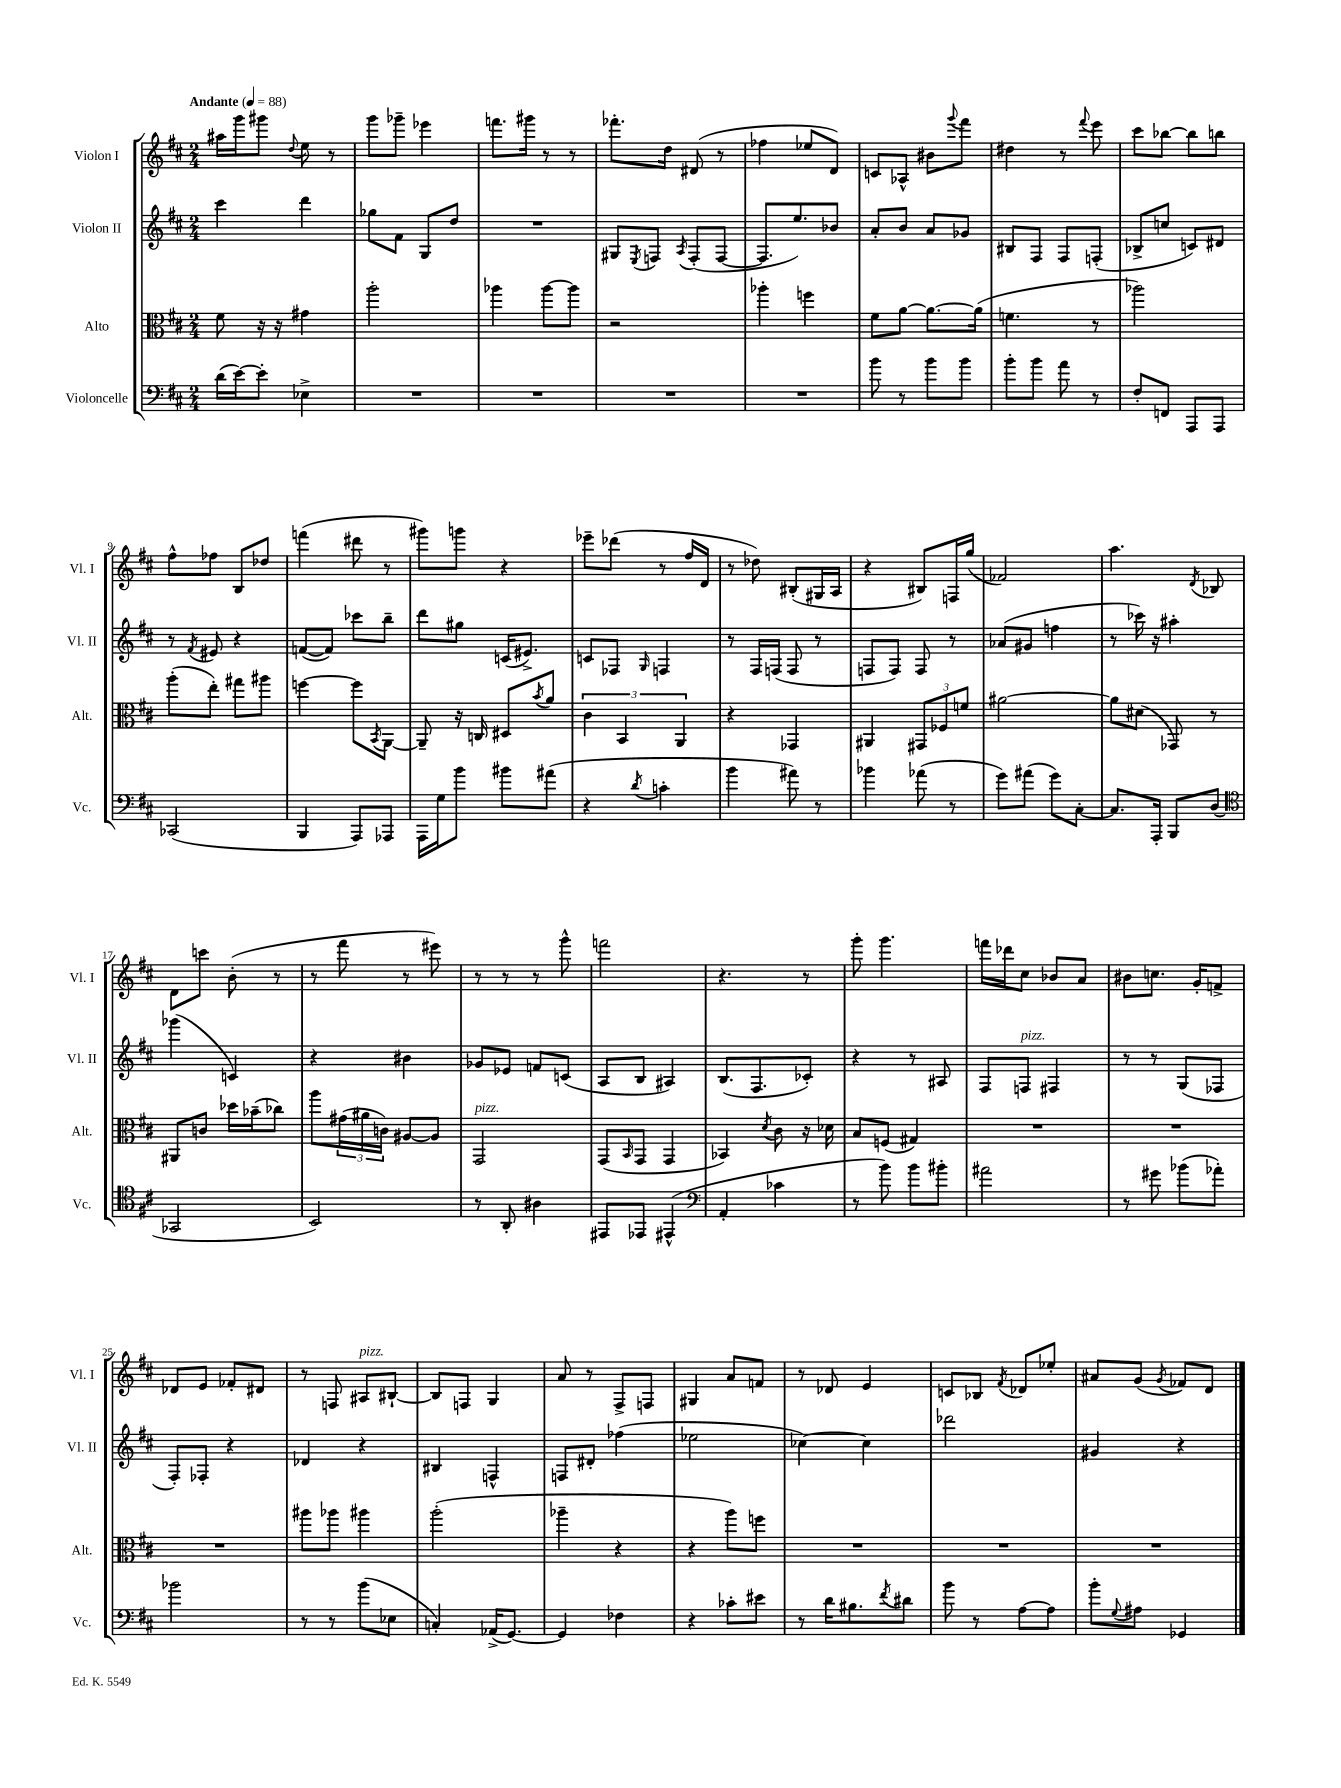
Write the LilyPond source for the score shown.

<<
\new StaffGroup <<
\new Staff = "s0" \with { instrumentName = "Violon I" shortInstrumentName = "Vl. I" } {
    \clef treble \key d \major \numericTimeSignature \time 2/4 \tempo "Andante" 4 = 88
    ais''16 g'''16 gis'''8 \appoggiatura { d''8 } e''8 r8 |
    g'''8 ges'''8-- ees'''4 |
    f'''8. gis'''16 r8 r8 |
    fes'''8.-. d''16 dis'8( r8 |
    fes''4 ees''8 d'8) |
    c'8 aes8-^ bis'8 \appoggiatura { g'''8 } fis'''8 |
    dis''4 r8 \appoggiatura { fis'''8 } e'''8 |
    cis'''8 bes''8~ bes''8 b''8 |
    fis''8-^ fes''8 b8 des''8 |
    f'''4( dis'''8 r8 |
    gis'''8) g'''8 r4 |
    ees'''8-- des'''8( r8 fis''16 d'16 |
    r8 des''8) bis8-.( gis16 a16 |
    r4 bis8) f16 g''16( |
    fes'2) |
    a''4. \acciaccatura { d'8 } bes8 |
    d'8 c'''8 b'8-.( r8 |
    r8 fis'''8 r8 eis'''8) |
    r8 r8 r8 g'''8-^ |
    f'''2 |
    r4. r8 |
    g'''8-. g'''4. |
    f'''16 des'''16 cis''8 bes'8 a'8 |
    bis'8 c''8. g'16-. f'8-> |
    des'8 e'8 fes'8-. dis'8 |
    r8 f8 ais8^\markup { \italic "pizz." } bis8~-! |
    bis8 f8 g4 |
    a'8 r8 fis8-> f8 |
    gis4 a'8 f'8 |
    r8 des'8 e'4 |
    c'8 bes8 \acciaccatura { fis'8 } des'8 ees''8-. |
    ais'8 g'8( \acciaccatura { g'8 } fes'8) d'8 \bar "|." |
}
\new Staff = "s1" \with { instrumentName = "Violon II" shortInstrumentName = "Vl. II" } {
    \clef treble \key d \major \numericTimeSignature \time 2/4
    cis'''4 d'''4 |
    ges''8 fis'8 g8 d''8 |
    R2 |
    gis8 \acciaccatura { e8 } f8 \acciaccatura { a8 } f8-.( f8~ |
    f8. e''8.) bes'8 |
    a'8-. b'8 a'8 ges'8 |
    bis8 fis8 fis8 f8-.( |
    bes8-> c''8 c'8) dis'8 |
    r8 \acciaccatura { fis'8 } eis'8 r4 |
    f'8~( f'8) ces'''8 b''8-- |
    d'''8 gis''8 c'16( eis'8.->) |
    c'8 fes8 \grace { g16 } f4 |
    r8 fis16 f16( f8 r8 |
    f8 f8) f8 r8 |
    aes'8( gis'8 f''4 |
    r8 ces'''16) r16 ais''4-. |
    ges'''4( c'4) |
    r4 bis'4 |
    ges'8 ees'8 f'8 c'8( |
    a8 b8 ais4) |
    b8.( fis8. ces'8-.) |
    r4 r8 ais8 |
    fis8 f8^\markup { \italic "pizz." } fis4 |
    r8 r8 g8( fes8 |
    fis8-.) fes8-. r4 |
    des'4 r4 |
    bis4 f4-^ |
    f8 dis'8-. fes''4( |
    ees''2 |
    ces''4~) ces''4 |
    des'''2 |
    gis'4 r4 \bar "|." |
}
\new Staff = "s2" \with { instrumentName = "Alto" shortInstrumentName = "Alt." } {
    \clef alto \key d \major \numericTimeSignature \time 2/4
    fis'8 r16 r16 gis'4 |
    a''2-. |
    aes''4 aes''8~ aes''8 |
    r2 |
    aes''4-. f''4 |
    fis'8 a'8~ a'8.~ a'16( |
    f'4. r8 |
    aes''2) |
    a''8-.( e''8-.) gis''8 ais''8 |
    f''4~ f''8 \acciaccatura { b,8 } a,8~ |
    a,8-- r16 c16 dis8 \acciaccatura { b'8 } a'8 |
    \tuplet 3/2 { cis'4 b,4 a,4 } |
    r4 ges,4 |
    ais,4 \tuplet 3/2 { gis,8 fes8 f'8 } |
    ais'2~ |
    ais'8 dis'8( ges,8) r8 |
    ais,8 c'8 des''16 bes'16--( ces''8) |
    a''8 \tuplet 3/2 { gis'16( ais'16 c'16) } ais8~ ais8 |
    g,2^\markup { \italic "pizz." } |
    g,8( \grace { b,16 } g,8 g,4 |
    bes,4) \acciaccatura { d'8 } cis'8 r16 des'16 |
    b8 f8( gis4) |
    R2 |
    R2 |
    R2 |
    ais''8 aes''8 ais''4 |
    a''2-.( |
    aes''4-- r4 |
    r4 a''8) f''8 |
    R2 |
    R2 |
    R2 \bar "|." |
}
\new Staff = "s3" \with { instrumentName = "Violoncelle" shortInstrumentName = "Vc." } {
    \clef bass \key d \major \numericTimeSignature \time 2/4
    d'16( e'16~) e'8-. ees4-> |
    R2 |
    R2 |
    R2 |
    R2 |
    b'8 r8 b'8 b'8 |
    b'8-. b'8 a'8 r8 |
    fis8-. f,8 a,,8 a,,8 |
    ces,2( |
    b,,4 a,,8) aes,,8 |
    a,,16 g16 b'8 bis'8 ais'8( |
    r4 \acciaccatura { d'8 } c'4-. |
    b'4 ais'8) r8 |
    bes'4 aes'8( r8 |
    g'8) ais'8( g'8) cis8~-. |
    cis8. a,,16-. b,,8 d8( |
    \clef tenor ges,2 |
    b,2) |
    r8 a,8-. ais4 |
    eis,8 ees,8 eis,4-^( |
    \clef bass a,4-. ces'4 |
    r8 b'8) b'8 bis'8-. |
    ais'2 |
    r8 gis'8 bes'8( aes'8-.) |
    bes'2 |
    r8 r8 b'8( ees8 |
    c4-.) aes,16->( g,8.~) |
    g,4 fes4 |
    r4 ces'8-. eis'8 |
    r8 d'16 bis8. \acciaccatura { fis'8 } dis'8 |
    b'8 r8 a8~ a8 |
    b'8-. \appoggiatura { g8 } ais8 ges,4 \bar "|." |
}
>>
>>
